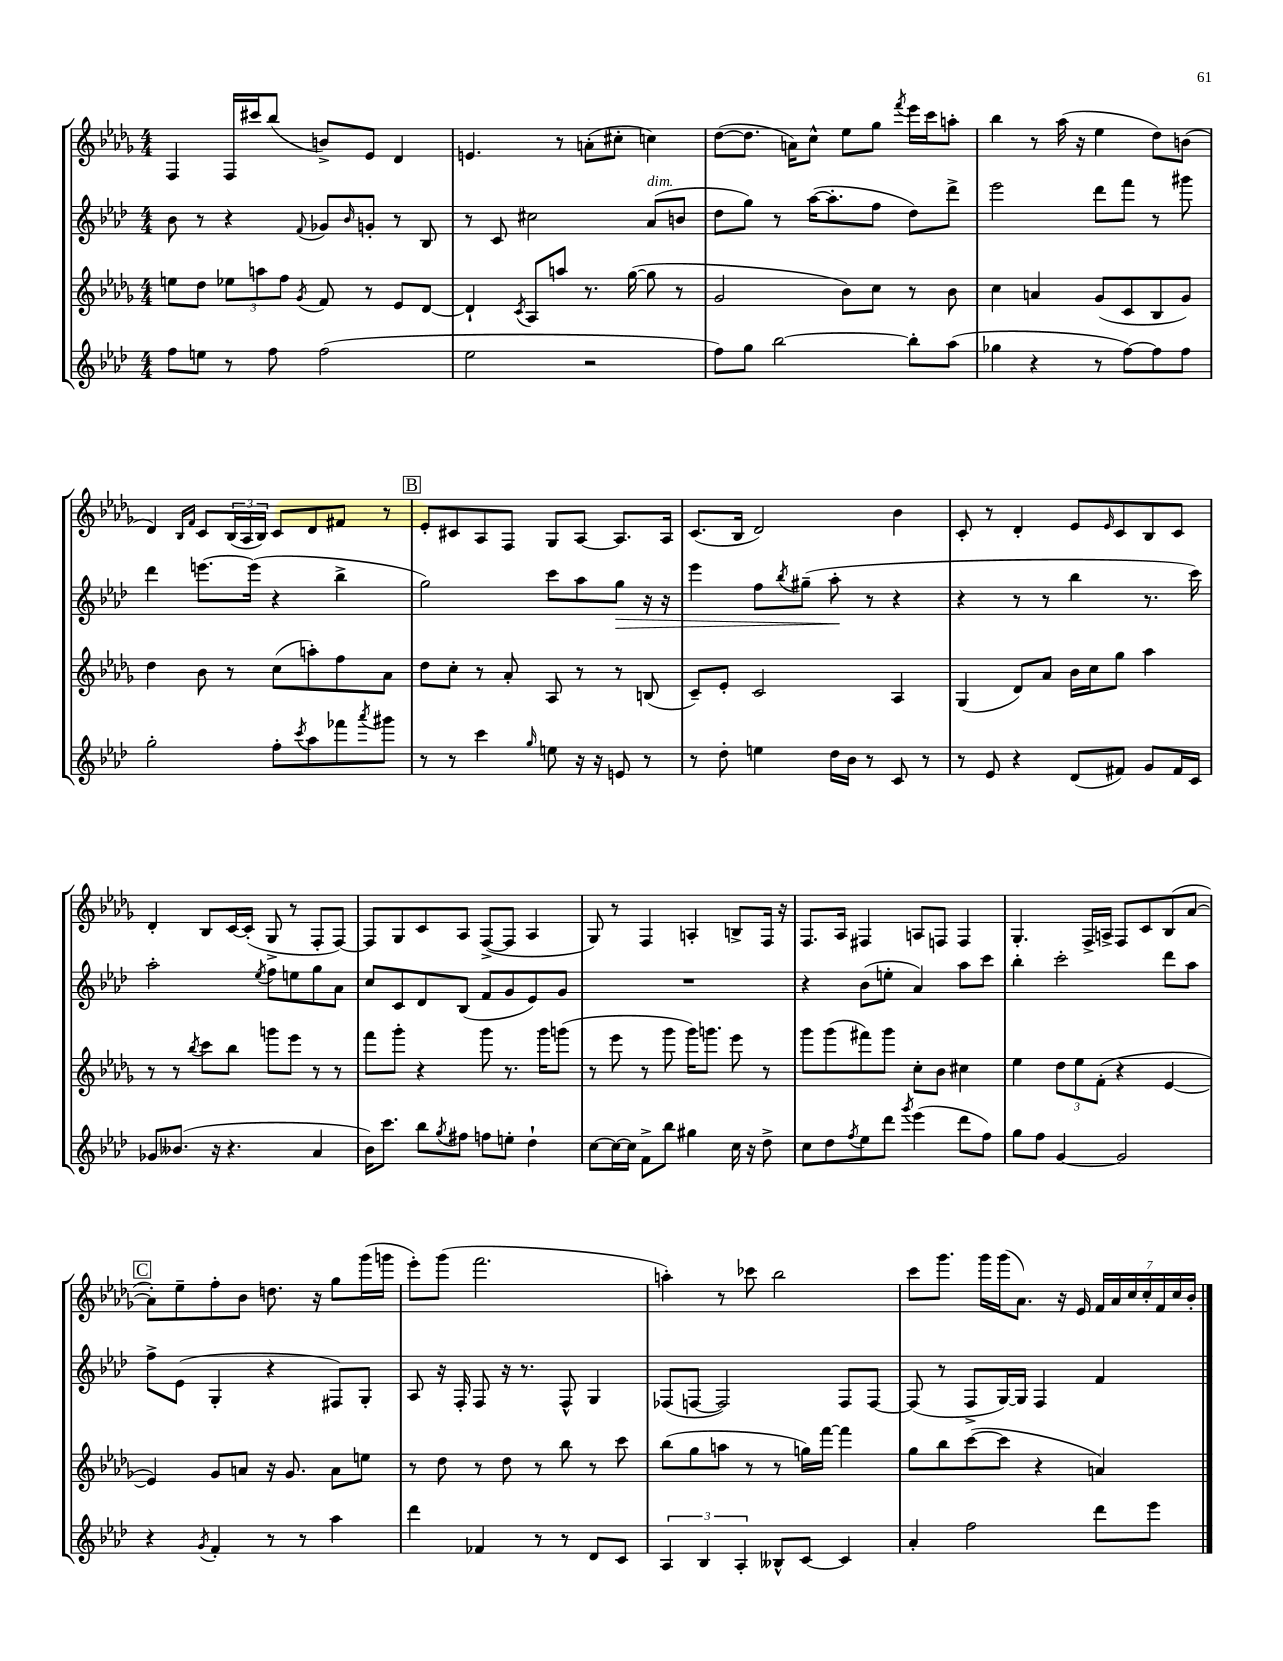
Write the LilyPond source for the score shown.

<<
\new StaffGroup <<
\new Staff = "s0" {
    \clef treble \key des \major \numericTimeSignature \time 4/4
    f4 f16 cis'''16 bes''8( b'8->) ees'8 des'4 |
    e'4. r8 a'8-.( cis''8-. c''4) |
    des''8~( des''8. a'16) c''8-^ ees''8 ges''8 \acciaccatura { f'''8 } ees'''16 c'''16 a''8-. |
    bes''4 r8 aes''16( r16 ees''4 des''8) b'8( |
    des'4) \grace { bes16 f'16 } c'8 \tuplet 3/2 { bes16( aes16 bes16) } c'8 des'8 fis'8 r8 |
    \mark \markup { \box "B" } ees'8-. cis'8 aes8 f8 ges8 aes8~ aes8. aes16 |
    c'8.( bes16 des'2) bes'4 |
    c'8-. r8 des'4-. ees'8 \grace { ees'16 } c'8 bes8 c'8 |
    des'4-. bes8 c'16~ c'16-.( ges8-> r8 f8-. f8~) |
    f8 ges8 c'8 aes8 f8~->( f8 aes4 |
    ges8) r8 f4 a4-. b8-> f16 r16 |
    f8. aes16 fis4 a8 f8 f4 |
    ges4.-. f16-> a16-> f8 c'8 bes8( aes'8~ |
    \mark \markup { \box "C" } aes'8-.) ees''8-- f''8-. bes'8 d''8. r16 ges''8 ges'''16( g'''16 |
    ees'''8-.) ges'''8( f'''2. |
    a''4-.) r8 ces'''8 bes''2 |
    c'''8 ges'''8. ges'''16 ges'''16( aes'8.) r16 ees'16 \tuplet 7/4 { f'16 aes'16 c''16 c''16-. f'16 c''16 bes'16-. } \bar "|." |
}
\new Staff = "s1" {
    \clef treble \key aes \major \numericTimeSignature \time 4/4
    bes'8 r8 r4 \appoggiatura { f'8 } ges'8 \grace { bes'16 } g'8-. r8 bes8 |
    r8 c'8 cis''2 aes'8^\markup { \italic "dim." }( b'8 |
    des''8 g''8) r8 aes''16~( aes''8.-. f''8 des''8) des'''8-> |
    ees'''2 des'''8 f'''8 r8 gis'''8 |
    des'''4 e'''8.~ e'''16( r4 bes''4-> |
    \mark \markup { \box "B" } g''2) c'''8 aes''8 g''8\> r16 r16 |
    ees'''4 f''8 \acciaccatura { bes''8 } gis''8--( aes''8-.\! r8 r4 |
    r4 r8 r8 bes''4 r8. c'''16) |
    aes''2-. \acciaccatura { ees''8 } f''8 e''8 g''8 aes'8 |
    c''8 c'8 des'8 bes8( f'8 g'8 ees'8) g'8 |
    R1 |
    r4 bes'8( e''8-. aes'4) aes''8 c'''8 |
    bes''4-. c'''2-. des'''8 aes''8 |
    \mark \markup { \box "C" } f''8-> ees'8( g4-. r4 fis8) g8-. |
    aes8 r16 f16-. f8 r16 r8. f8-^ g4 |
    fes8( f8~ f2) f8 f8~ |
    f8( r8 f8-> g16~) g16 f4 f'4 \bar "|." |
}
\new Staff = "s2" {
    \clef treble \key des \major \numericTimeSignature \time 4/4
    e''8 des''8 \tuplet 3/2 { ees''8 a''8 f''8 } \acciaccatura { ges'8 } f'8 r8 ees'8 des'8~ |
    des'4-! \acciaccatura { c'8 } aes8 a''8 r8. ges''16~( ges''8 r8 |
    ges'2 bes'8) c''8 r8 bes'8 |
    c''4 a'4 ges'8( c'8 bes8 ges'8) |
    des''4 bes'8 r8 c''8( a''8-.) f''8 aes'8 |
    \mark \markup { \box "B" } des''8 c''8-. r8 aes'8-. aes8 r8 r8 b8( |
    c'8--) ees'8-. c'2 aes4 |
    ges4( des'8) aes'8 bes'16 c''16 ges''8 aes''4 |
    r8 r8 \acciaccatura { bes''8 } c'''8 bes''8 g'''8 ees'''8 r8 r8 |
    f'''8 ges'''8-. r4 ges'''8 r8. ges'''16 g'''8( |
    r8 ees'''8 r8 ges'''8 ges'''16) g'''8. ees'''8 r8 |
    ges'''8 ges'''8( fis'''8) ges'''8 c''8-. bes'8 cis''4 |
    ees''4 \tuplet 3/2 { des''8 ees''8 f'8-.( } r4 ees'4~ |
    \mark \markup { \box "C" } ees'4) ges'8 a'8 r16 ges'8. a'8 e''8 |
    r8 des''8 r8 des''8 r8 bes''8 r8 c'''8 |
    bes''8( ges''8 a''8 r8 r8 g''16) f'''16~ f'''4 |
    ges''8 bes''8 c'''8~( c'''8 r4 a'4) \bar "|." |
}
\new Staff = "s3" {
    \clef treble \key aes \major \numericTimeSignature \time 4/4
    f''8 e''8 r8 f''8 f''2( |
    ees''2 r2 |
    f''8) g''8 bes''2~ bes''8-. aes''8( |
    ges''4 r4 r8 f''8~) f''8 f''8 |
    g''2-. f''8-. \acciaccatura { c'''8 } aes''8 fes'''8 \acciaccatura { aes'''8 } gis'''8 |
    \mark \markup { \box "B" } r8 r8 c'''4 \grace { g''16 } e''8 r16 r16 e'8 r8 |
    r8 des''8-. e''4 des''16 bes'16 r8 c'8 r8 |
    r8 ees'8 r4 des'8( fis'8) g'8 fis'16 c'16 |
    ges'8 beses'8.( r16 r4. aes'4 |
    bes'16) c'''8. bes''8 \acciaccatura { g''8 } fis''8 f''8 e''8-. des''4-! |
    c''8~ c''16~ c''16 f'8-> bes''8 gis''4 c''16 r16 des''8-> |
    c''8 des''8 \acciaccatura { f''8 } ees''8 des'''8 \acciaccatura { g'''8 } ees'''4( des'''8 f''8) |
    g''8 f''8 g'4~ g'2 |
    \mark \markup { \box "C" } r4 \acciaccatura { g'8 } f'4-. r8 r8 aes''4 |
    des'''4 fes'4 r8 r8 des'8 c'8 |
    \tuplet 3/2 { aes4 bes4 aes4-. } beses8-^ c'8~ c'4 |
    aes'4-. f''2 des'''8 ees'''8 \bar "|." |
}
>>
>>
\layout { \context { \Score \remove "Bar_number_engraver" } }
